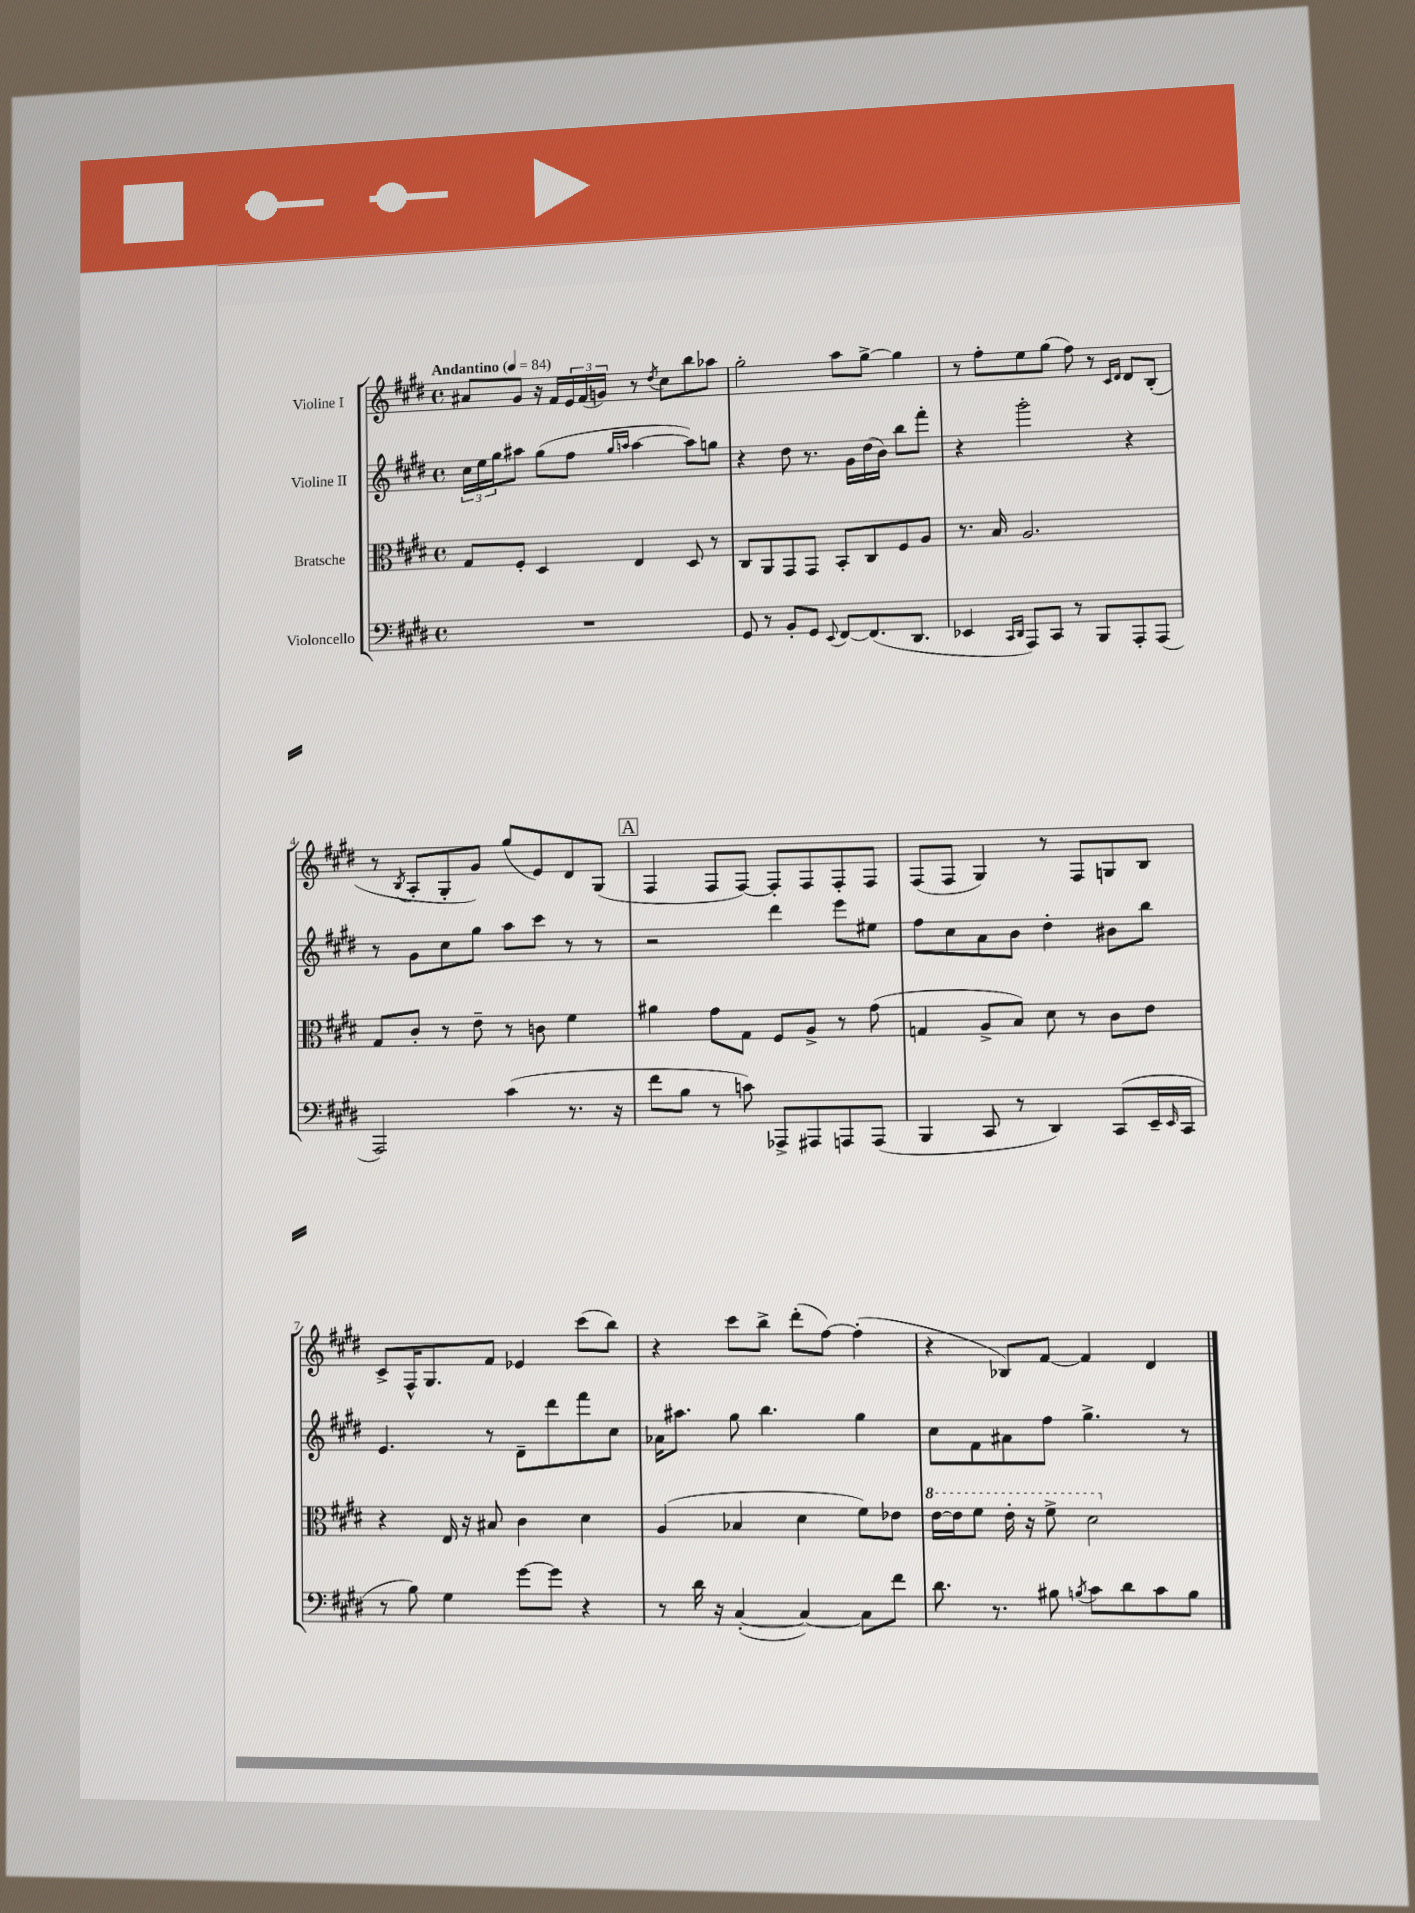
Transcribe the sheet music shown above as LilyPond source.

<<
\new StaffGroup <<
\new Staff = "s0" \with { instrumentName = "Violine I" } {
    \clef treble \key e \major \defaultTimeSignature \time 4/4 \tempo "Andantino" 4 = 84
    ais'8 gis'8 r16 fis'16 \tuplet 3/2 { e'16 fis'16( g'16) } r8 \acciaccatura { dis''8 } cis''8 b''8 aes''8 |
    gis''2-. a''8 gis''8~-> gis''4 |
    r8 fis''8-. e''8 gis''8( fis''8) r8 \grace { cis'16 dis'16 } dis'8 b8-.( |
    r8 \acciaccatura { b8 } a8-. gis8-. gis'8) gis''8( e'8) dis'8 gis8( |
    \mark \markup { \box "A" } fis4 fis8 fis8~) fis8-. fis8 fis8-. fis8 |
    fis8( fis8 gis4) r8 fis8 g8 b8 |
    cis'8-> fis16-^ gis8. fis'8 ees'4 cis'''8( b''8) |
    r4 cis'''8 b''8-> dis'''8-.( fis''8~) fis''4-.( |
    r4 bes8) fis'8~ fis'4 dis'4 \bar "|." |
}
\new Staff = "s1" \with { instrumentName = "Violine II" } {
    \clef treble \key e \major \defaultTimeSignature \time 4/4
    \tuplet 3/2 { cis''16 e''16 gis''16 } ais''8 gis''8( fis''8 \grace { gis''16 a''16 } a''4~ a''8) g''8 |
    r4 dis''8 r8. gis'16 dis''16( b'16) b''8 fis'''8-. |
    r4 gis'''2-. r4 |
    r8 gis'8 cis''8 gis''8 a''8 cis'''8 r8 r8 |
    \mark \markup { \box "A" } r2 dis'''4 e'''8 eis''8 |
    fis''8 cis''8 a'8 b'8 dis''4-. bis'8 b''8 |
    e'4. r8 dis'8-- dis'''8 fis'''8 cis''8 |
    aes'16 ais''8. gis''8 b''4. gis''4 |
    cis''8 fis'8 ais'8 fis''8 gis''4.-> r8 \bar "|." |
}
\new Staff = "s2" \with { instrumentName = "Bratsche" } {
    \clef alto \key e \major \defaultTimeSignature \time 4/4
    gis8 fis8-. dis4 e4 dis8 r8 |
    cis8 a,8 gis,8 gis,8 b,8-. cis8 fis8 a8 |
    r8. b16 a2. |
    gis8 cis'8-. r8 e'8-- r8 c'8 fis'4 |
    \mark \markup { \box "A" } ais'4 gis'8 gis8 fis8 a8-> r8 gis'8( |
    g4 a8-> b8) dis'8 r8 cis'8 e'8 |
    r4 e16 r16 bis8 cis'4 dis'4 |
    a4( bes4 dis'4 fis'8) ees'8 |
    \ottava #1 e''16~ e''16 fis''8 e''16-. r16 fis''8-> dis''2 \ottava #0 \bar "|." |
}
\new Staff = "s3" \with { instrumentName = "Violoncello" } {
    \clef bass \key e \major \defaultTimeSignature \time 4/4
    R1 |
    gis,8 r8 b,8-. gis,8 \appoggiatura { e,8 } fis,8~ fis,8.( dis,8. |
    ees,4 \grace { cis,16 dis,16 } a,,8) cis,8 r8 b,,8 a,,8-. a,,8( |
    a,,2) cis'4( r8. r16 |
    \mark \markup { \box "A" } fis'8 b8 r8 c'8) aes,,8-> ais,,8 a,,8 a,,8( |
    b,,4 cis,8 r8 dis,4) cis,8( e,16-- \grace { e,16 } cis,16 |
    r8 b8) gis4 gis'8~ gis'8 r4 |
    r8 dis'16 r16 cis4~-.( cis4~) cis8 fis'8 |
    dis'8. r8. bis8 \acciaccatura { b8 } cis'8 dis'8 cis'8 b8 \bar "|." |
}
>>
>>
